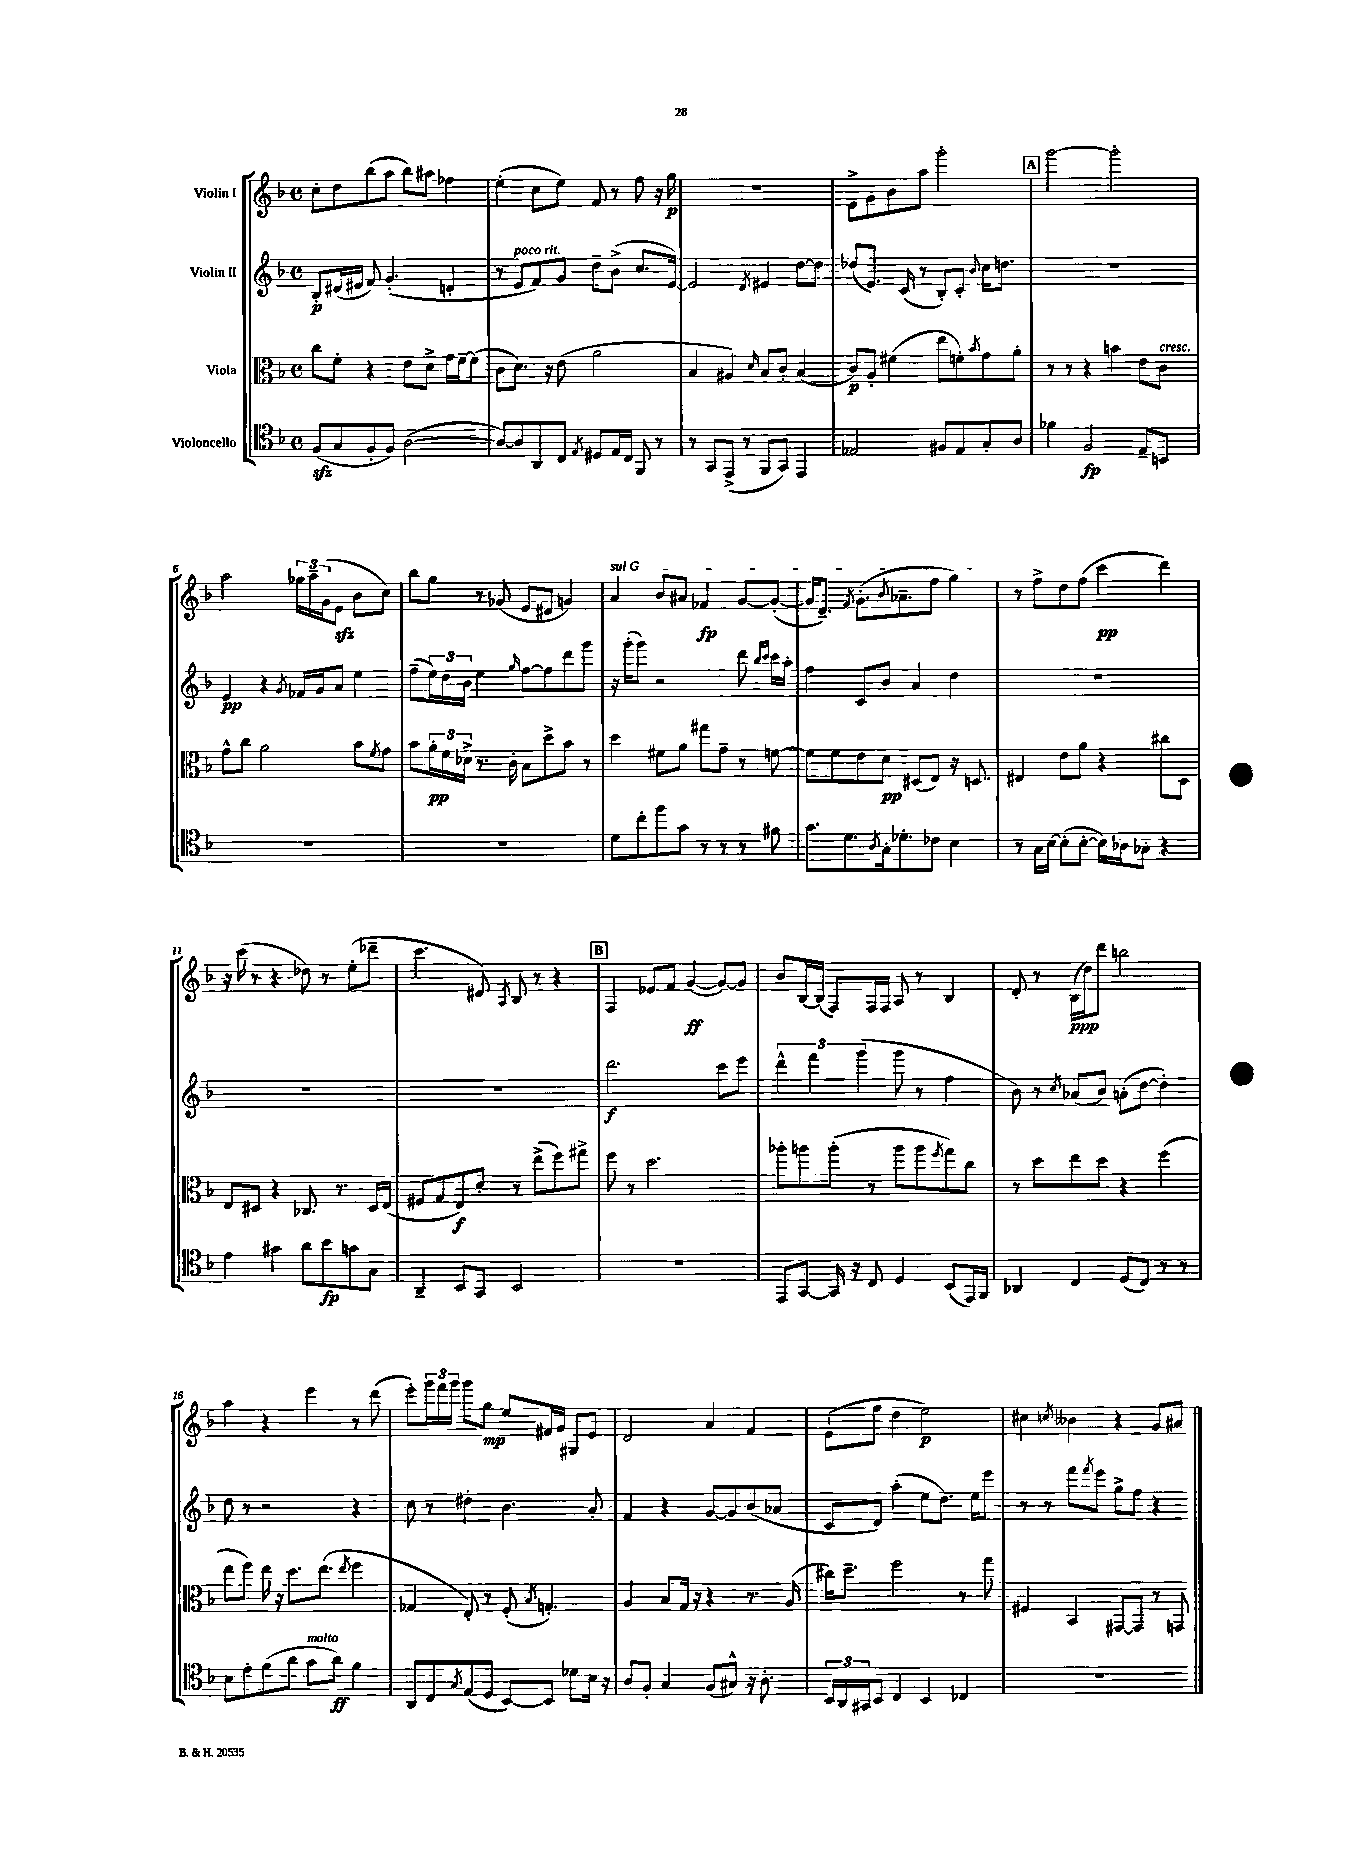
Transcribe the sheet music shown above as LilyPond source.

<<
\new StaffGroup <<
\new Staff = "s0" \with { instrumentName = "Violin I" } {
    \clef treble \key f \major \defaultTimeSignature \time 4/4
    c''8-. d''8 bes''8( a''8 bes''8) ais''8 fes''4 |
    e''4-.( c''8 e''8) f'8 r8 f''8 r16 g''16\p |
    R1 |
    e'8-> g'8 bes'8 a''8 g'''2-. |
    \mark \markup { \box "A" } g'''2~ g'''2-. |
    a''2 \tuplet 3/2 { ges''16 a''16-- g'16( } e'8\sfz bes'8 c''8) |
    bes''8 g''8 r8 ges'8( e'8 dis'8 g'4) |
    \once \override TextSpanner.bound-details.left.text = \markup { \italic "sul G" } a'4\startTextSpan bes'8 ais'8 fes'4\fp g'8~ g'8~-.( |
    g'16 d'8.--) \acciaccatura { f'8 } g'8.-.( \acciaccatura { bes'8 } aes'8.-- f''8 g''4\stopTextSpan) |
    r8 f''8-> d''8 f''8( c'''4\pp d'''4) |
    r16 c'''16( r8 r4 des''8) r8 e''8-.( des'''8-- |
    c'''4. dis'8) \acciaccatura { a8 } bes8 r8 r4 |
    \mark \markup { \box "B" } f4 ees'8 f'8 g'4~\ff( g'8~) g'8 |
    bes'8 bes16~ bes16( f8) f16 f16 a8 r8 bes4 |
    d'8-. r8 bes16\ppp( d''16) d'''8 b''2 |
    a''4 r4 e'''4 r8 d'''8( |
    e'''8-.) \tuplet 3/2 { g'''16 f'''16 g'''16 } g'''8 g''8\mp e''8 fis'16 g'16 gis8 e'8 |
    d'2 a'4 f'4 |
    e'8-!( f''8 d''4 e''2\p) |
    cis''4 \acciaccatura { c''8 } beses'4 r4 g'8 ais'8 \bar "|." |
}
\new Staff = "s1" \with { instrumentName = "Violin II" } {
    \clef treble \key f \major \defaultTimeSignature \time 4/4
    bes8-.\p dis'16( eis'16 f'8) g'4.-.( d'4-. |
    r8 e'8^\markup { \italic "poco rit." } f'8) g'8 d''8-- bes'8->( c''8. e'16~) |
    e'2 \acciaccatura { d'8 } eis'4 d''8~ d''8 |
    des''8( e'8.) c'16( r8 bes8-.) c'8-. \appoggiatura { bes'8 } c''16 d''8. |
    \mark \markup { \box "A" } R1 |
    e'4\pp r4 \acciaccatura { g'8 } fes'16 g'16 a'8 e''4 |
    f''8--( \tuplet 3/2 { e''16) d''16 bes'16 } e''4 \grace { g''16 } f''8~ f''8 d'''8 g'''8 |
    r16 g'''16-.( g'''8) r2 d'''8 \grace { bes''16 c'''16 } c'''16 a''16-. |
    f''4 c'8 bes'8 a'4 d''4 |
    R1 |
    R1 |
    R1 |
    \mark \markup { \box "B" } d'''2.\f c'''8 e'''8 |
    \tuplet 3/2 { d'''4-^ f'''4 g'''4( } g'''8 r8 f''4 |
    bes'8) r8 \acciaccatura { c''8 } aes'8( bes'8) a'8-.( d''8~ d''4-.) |
    d''8 r8 r2 r4 |
    c''8 r8 dis''4-. bes'4. a'8-. |
    f'4 r4 g'8~ g'8 bes'8( aes'8 |
    c'8 d'8) a''4-.( e''8 d''8.) e''16 e'''8 |
    r8 r8 f'''8 \acciaccatura { f'''8 } e'''8 g''8-> f''8 r4 \bar "|." |
}
\new Staff = "s2" \with { instrumentName = "Viola" } {
    \clef alto \key f \major \defaultTimeSignature \time 4/4
    c''8 f'8-. r4 e'8 d'8-> g'16 f'16~-- f'8( |
    c'8 d'8.) r16 e'8( a'2 |
    bes4 ais4) \grace { d'16 } bes8 c'8-. bes4( |
    c'8\p) a8-. fis'4( e''8 f'8-.) \acciaccatura { bes'8 } g'8 a'8-. |
    \mark \markup { \box "A" } r8 r8 r4 b'4 e'8 c'8^\markup { \italic "cresc." } |
    g'8-^ c''8 a'2 bes'8 \acciaccatura { f'8 } g'8 |
    bes'8 \tuplet 3/2 { a'16-.\pp f'16 des'16-> } r8. c'16-. bes8 d''8-> bes'8 r8 |
    d''4 fis'8 a'8 gis''8 g'8-- r8 f'8~ |
    f'8 f'8 e'8 d'8\pp dis8( e8) r16 d8. |
    eis4 e'8 a'8 r4 cis''8 d8 |
    e8 dis8 r4 ces8. r8. dis16 e16( |
    fis8 g8 e8\f) d'8-. r8 e''8->( f''8) gis''8-> |
    \mark \markup { \box "B" } f''8 r8 d''2. |
    aes''8-. a''8 a''8-.( r8 a''8 a''8 \acciaccatura { f''8 } g''8) c''8 |
    r8 d''8 e''8 d''8 r4 f''4( |
    e''8 f''8) e''16 r16 d''8. e''8.( \acciaccatura { e''8 } f''4 |
    ges4 e8-.) r8 f8-.( \acciaccatura { bes8 } g4.-.) |
    a4 bes8 g16 r16 r4 r8. a16( |
    cis''16) d''8.-- f''2 r8 g''8 |
    fis4 bes,4 gis,8~ gis,8 r8 g,8 \bar "|." |
}
\new Staff = "s3" \with { instrumentName = "Violoncello" } {
    \clef tenor \key f \major \defaultTimeSignature \time 4/4
    f8\sfz( g8 f8-. f8) a2~( |
    a8~) a8 a,8 c8 \acciaccatura { e8 } dis8 e16 c16 f,8 r8 |
    r8 g,8 e,8->( r8 f,8 g,8) e,4 |
    ees2 fis8 ees8 g8-. a8 |
    \mark \markup { \box "A" } fes'4 f2\fp e8-- b,8 |
    R1 |
    R1 |
    d'8 c''8-. f''8 g'8 r8 r8 r8 fis'8 |
    g'8. d'8. \acciaccatura { a8 } g16-. des'8.-. ces'8 bes4 |
    r8 g16 bes16~ bes8-.( bes8~-. bes16) aes16 ges8-. r4 |
    e'4 gis'4 a'8 bes'8\fp g'8 g8 |
    a,4-- bes,8 g,8 bes,2 |
    \mark \markup { \box "B" } R1 |
    e,8 g,8~ g,16 r16 c8 d4 bes,8( e,16) f,16 |
    aes,4 c4 d8( c8) r8 r8 |
    bes8 e'8-. f'8( a'8 g'8^\markup { \italic "molto" } a'8\ff) f'4 |
    a,8 c8 \acciaccatura { g8 } e8( d8 bes,8~) bes,8 des'8 bes16 r16 |
    a8 f8-. g4 f8( gis8-^) r16 a8.-. |
    \tuplet 3/2 { bes,16 a,16 gis,16 } bes,8 c4 bes,4 ces4 |
    R1 \bar "|." |
}
>>
>>
